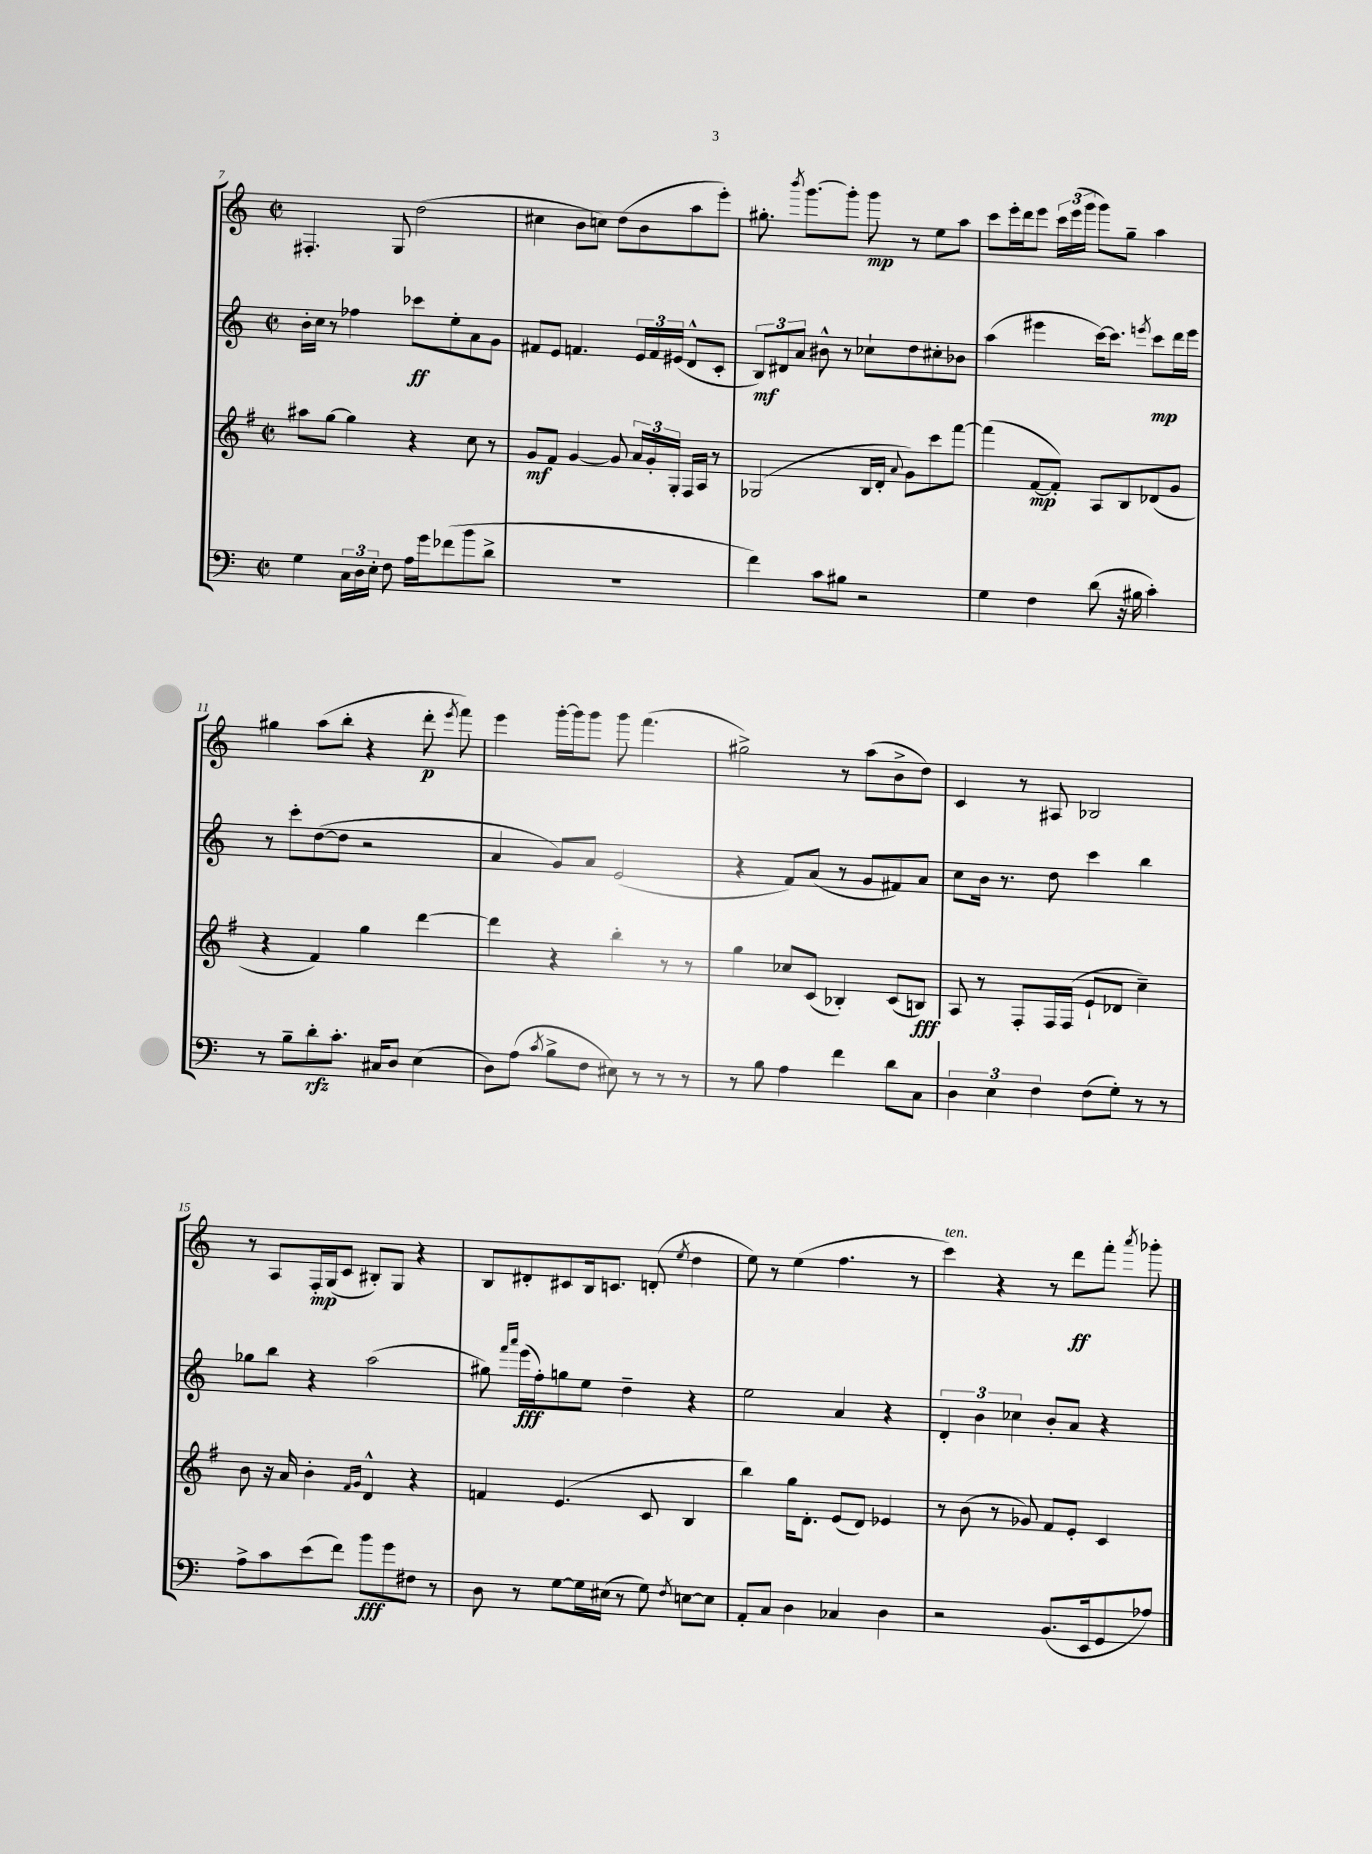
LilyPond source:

<<
\new StaffGroup <<
\new Staff = "s0" {
    \clef treble \key c \major \defaultTimeSignature \time 2/2
    \autoBeamOff fis4.-. g8 d''2( |
    cis''4 b'8[ c''8]) d''8[( b'8 a''8 e'''8]-.) |
    gis''8.-. \acciaccatura { b'''8 } g'''8.[~ g'''8]-. g'''8\mp r8 e''8[ a''8] |
    c'''8[ e'''16-. d'''16 e'''8] \tuplet 3/2 { c'''16[ e'''16( g'''16] } g'''8[) g''8]-- a''4 |
    gis''4 a''8[( b''8]-. r4 d'''8-.\p \acciaccatura { e'''8 } f'''8) |
    e'''4 g'''16[~-. g'''16 g'''8] g'''8 f'''4.( |
    gis''2->) r8 a''8[( b'8-> d''8]) |
    c'4 r8 ais8 bes2 |
    r8 a8[ f16-.\mp g16( c'8] bis8[-.) g8] r4 |
    b8[ dis'8-. cis'8 b16 c'8.] d'8-.( \acciaccatura { e''8 } d''4 |
    e''8) r8 e''4( f''4. r8 |
    c'''4^\markup { \italic "ten." }) r4 r8 d'''8[\ff f'''8]-. \acciaccatura { a'''8 } ges'''8-. \bar "|." |
}
\new Staff = "s1" {
    \clef treble \key c \major \defaultTimeSignature \time 2/2
    \autoBeamOff b'16[-. c''16] r8 fes''4 ces'''8[\ff e''8-. a'8 g'8] |
    fis'8[ e'8] f'4. \tuplet 3/2 { e'16[ f'16 eis'16]( } d'8[-^ c'8]-. |
    \tuplet 3/2 { b8[\mf) dis'8 a'8] } bis'8-^ r8 ces''8[-! d''8 cis''8-. bes'8] |
    a''4( eis'''4 c'''16[~) c'''8.] \acciaccatura { e'''8 } c'''8[\mp d'''16 e'''16] |
    r8 c'''8[-. d''8~( d''8] r2 |
    a'4 g'8[) a'8] e'2( |
    r4 f'8[) a'8]( r8 g'8[ fis'8) a'8] |
    c''8[ b'16] r8. d''8 c'''4 b''4 |
    ges''8[ b''8] r4 a''2( |
    gis''8) \grace { f'''16[ a'''16] } e'''16[\fff( f''16-.) g''8 e''8] d''4-- r4 |
    e''2 a'4 r4 |
    \tuplet 3/2 { d'4-. b'4 ces''4 } b'8[-. a'8] r4 \bar "|." |
}
\new Staff = "s2" {
    \clef treble \key g \major \defaultTimeSignature \time 2/2
    \autoBeamOff ais''8[ g''8]~ g''4 r4 c''8 r8 |
    g'8[\mf fis'8] g'4~ g'8 \tuplet 3/2 { a'16[ g'16-. g16]-. } fis16[ a16] r8 |
    ges2( b16[ d'16]-. \appoggiatura { a'8 } g'8[) c'''8 fis'''8]~ |
    fis'''4( fis'8[~\mp fis'8]-.) a8[ b8 des'8( g'8] |
    r4 fis'4) g''4 d'''4~ |
    d'''4 r4 b''4-. r8 r8 |
    g''4 ces''8[ c'8]( bes4-.) c'8[( b8]\fff) |
    a8 r8 fis8[-. fis16 fis16]( e'8[-! des'8] c''4--) |
    b'8 r16 a'16 b'4-. \grace { fis'16[ g'16] } d'4-^ r4 |
    f'4 e'4.( c'8 b4 |
    b''4) g''16[ d'8.]-. e'8[( d'8]) ees'4 |
    r8 b'8( r8 ges'8) fis'8[ e'8]-. c'4 \bar "|." |
}
\new Staff = "s3" {
    \clef bass \key c \major \defaultTimeSignature \time 2/2
    \autoBeamOff g4 \tuplet 3/2 { c16[ d16 e16]-. } f8 a16[ g'16 fes'8( b'8 d'8]-> |
    R1 |
    f'4) c'8[ bis8] r2 |
    g4 f4 d'8( r16 bis16 c'4-.) |
    r8 b8[-- d'8-.\rfz c'8.]-. cis16[ d8] e4( |
    d8[) a8]( \acciaccatura { c'8 } b8[-> f8] eis8) r8 r8 r8 |
    r8 b8 a4 f'4 d'8[ c8] |
    \tuplet 3/2 { d4 e4 f4 } f8[( g8]-.) r8 r8 |
    a8[-> c'8 e'8( f'8]) b'8[\fff g'8 fis8] r8 |
    d8 r8 g8[~ g16 eis16]( r8 g8) \acciaccatura { f8 } e8[~ e8] |
    a,8[-. c8] d4 ces4 d4 |
    r2 b,8.[( e,16 g,8 aes8]) \bar "|." |
}
>>
>>
\layout { \context { \Score currentBarNumber = #7 } }
